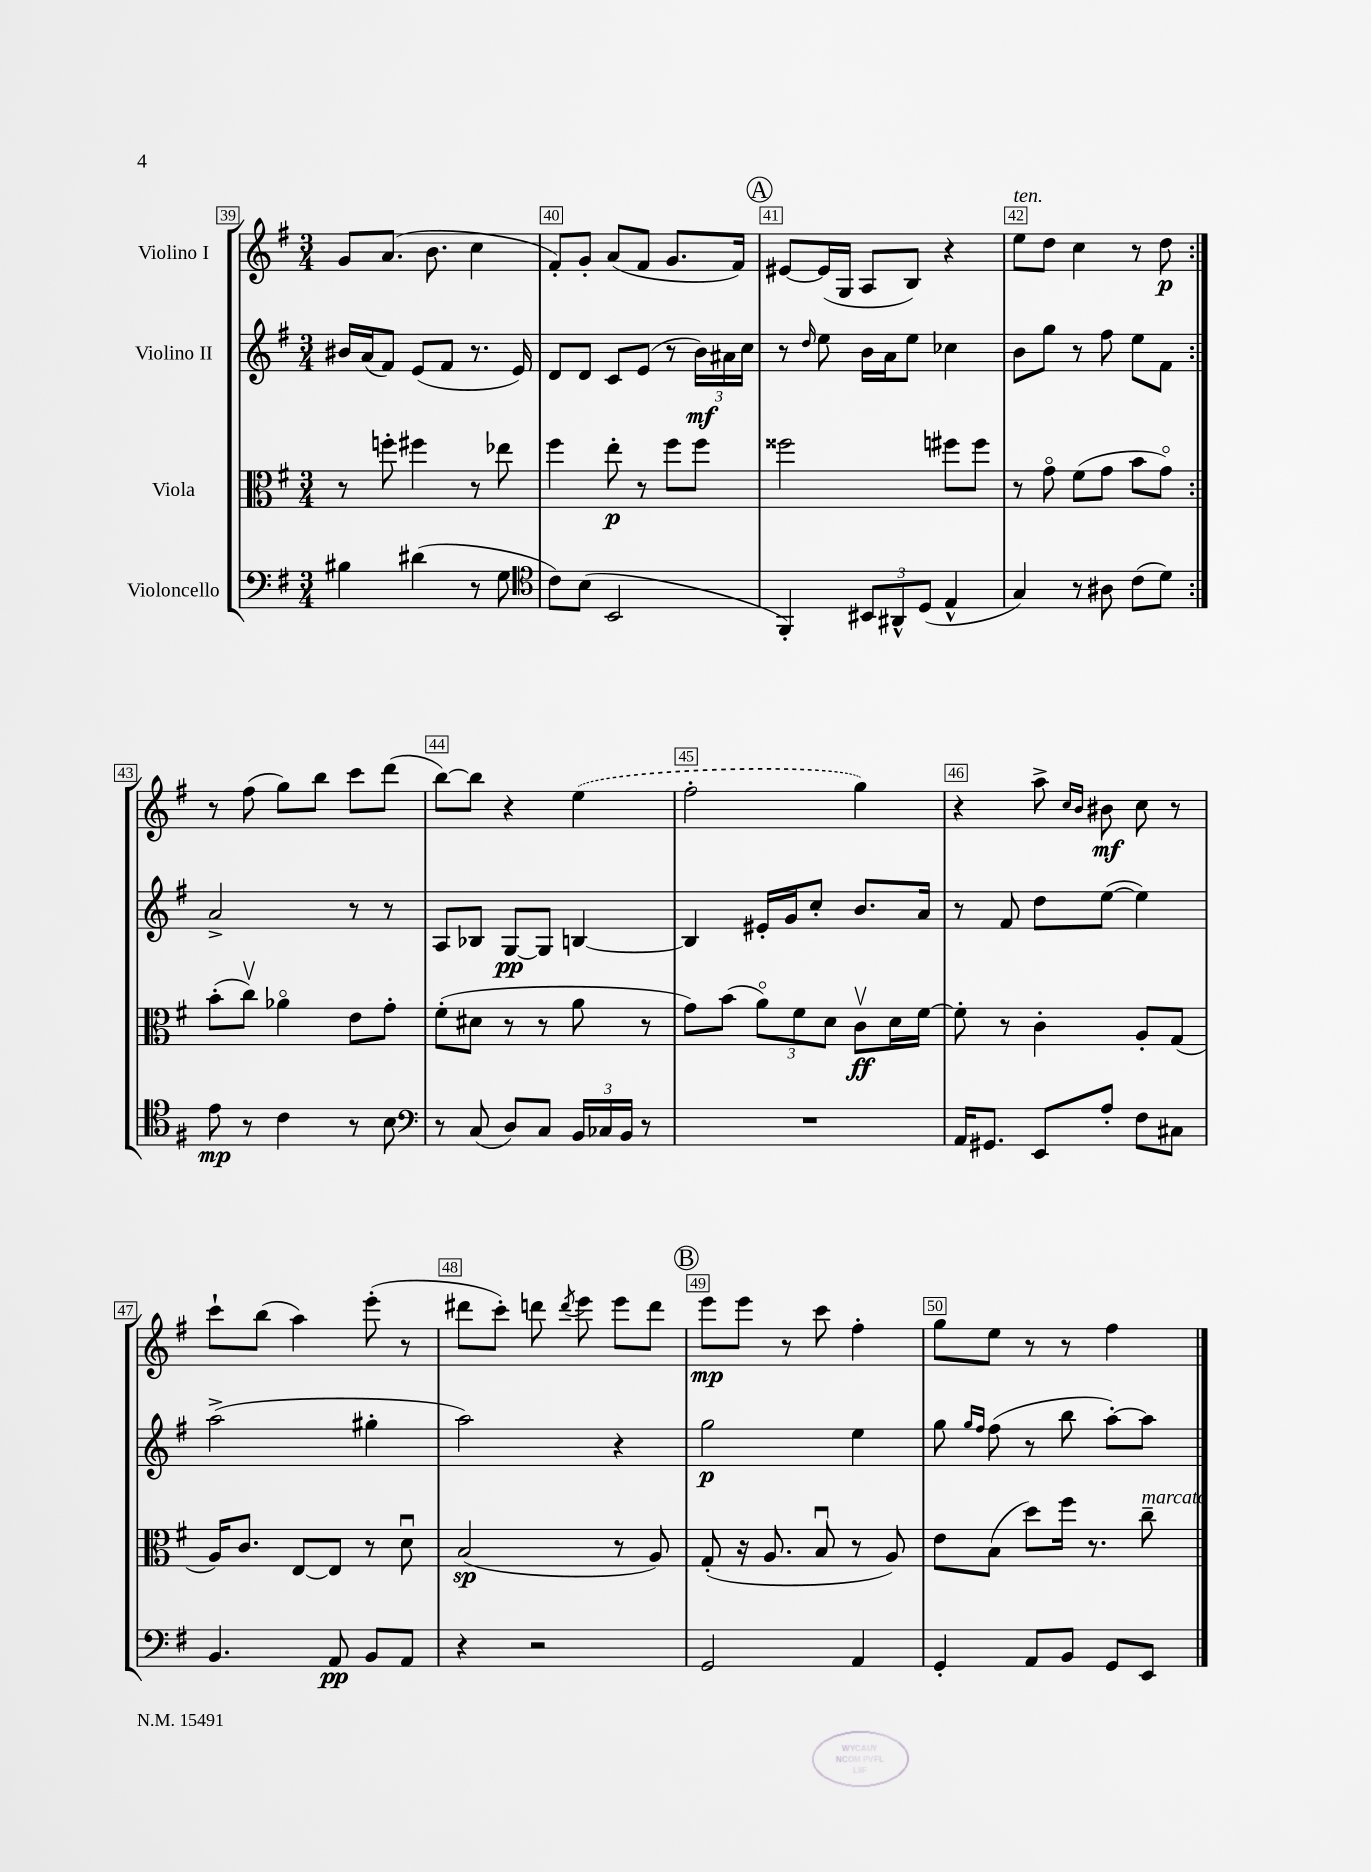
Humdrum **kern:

**kern	**dynam	**kern	**dynam	**kern	**dynam	**kern	**dynam
*part4	*part4	*part3	*part3	*part2	*part2	*part1	*part1
*staff4	*staff4	*staff3	*staff3	*staff2	*staff2	*staff1	*staff1
*I"Violoncello	*	*I"Viola	*	*I"Violino II	*	*I"Violino I	*
*clefF4	*	*clefC3	*	*clefG2	*	*clefG2	*
*k[f#]	*	*k[f#]	*	*k[f#]	*	*k[f#]	*
*M3/4	*	*M3/4	*	*M3/4	*	*M3/4	*
=39	=39	=39	=39	=39	=39	=39	=39
4B#X\	.	8r	.	16b#X/LL	.	8g/L	.
.	.	.	.	(16a/J	.	.	.
.	.	8ffn'\	.	8f#/J)	.	(8.a/J	.
(4d#X\	.	4ff#X\	.	(8e/L	.	.	.
.	.	.	.	.	.	8.b\	.
.	.	.	.	8f#/J	.	.	.
8r	.	8r	.	8.r	.	4cc\	.
8G\	.	8ee-X\	.	.	.	.	.
.	.	.	.	16e/)	.	.	.
=40	=40	=40	=40	=40	=40	=40	=40
*clefC4	*	*	*	*	*	*	*
8c\L)	.	4ff#\	.	8d/L	.	8f#'/L)	.
(8B\J	.	.	.	8d/J	.	8g'/J	.
2BB/	.	8ee'\	p	8c/L	.	(8a/L	.
.	.	8r	.	(8e/J	.	8f#/J	.
.	.	8ff#\L	.	8r	.	8.g/L	.
.	.	8ff#\J	.	24b\LL)	mf	.	.
.	.	.	.	24a#X\	.	.	.
.	.	.	.	.	.	16f#/Jk)	.
.	.	.	.	24cc\JJ	.	.	.
!!LO:REH:place=s1:t=A
=41	=41	=41	=41	=41	=41	=41	=41
4FF#'/)	.	2ff##X\	.	8r	.	[8e#X/L	.
.	.	.	.	16qqdd/	.	.	.
.	.	.	.	8ee\	.	(16e#/L]	.
.	.	.	.	.	.	16G/JJ	.
12BB#X/L	.	.	.	16b\LL	.	8A/L	.
.	.	.	.	16a\J	.	.	.
12AA#X^^/	.	.	.	.	.	.	.
.	.	.	.	8ee\J	.	8B/J)	.
(12D/J	.	.	.	.	.	.	.
4E^^/	.	8ff#X\L	.	4cc-X\	.	4r	.
.	.	8ff#\J	.	.	.	.	.
=42	=42	=42	=42	=42	=42	=42	=42
!	!	!	!	!	!	!LO:TX:a:i:t=ten.	!
4G/)	.	8r	.	8b\L	.	8ee\L	.
.	.	8g\	.	8gg\J	.	8dd\J	.
8r	.	(8f#\L	.	8r	.	4cc\	.
8A#X\	.	8g\J	.	8ff#\	.	.	.
(8c\L	.	8b\L	.	8ee\L	.	8r	.
8d\J)	.	8g\J)	.	8f#\J	.	8dd\	p
!!LO:LB:g=z
=43:|!	=43:|!	=43:|!	=43:|!	=43:|!	=43:|!	=43:|!	=43:|!
8e\	mp	(8b'\L	.	2a^/	.	8r	.
8r	.	8ccv\J)	.	.	.	(8ff#\	.
4c\	.	4a-X\	.	.	.	8gg\L)	.
.	.	.	.	.	.	8bb\J	.
8r	.	8e\L	.	8r	.	8ccc\L	.
8B\	.	8g'\J	.	8r	.	(8ddd\J	.
=44	=44	=44	=44	=44	=44	=44	=44
*clefF4	*	*	*	*	*	*	*
8r	.	(8f#'\L	.	8A/L	.	[8bb\L)	.
(8C/	.	8d#X\J	.	8B-X/J	.	8bb\J]	.
8D/L)	.	8r	.	[8G/L	pp	4r	.
8C/J	.	8r	.	8G/J]	.	.	.
24BB/LL	.	8a\	.	[4Bn/	.	(4ee\	.
24C-X/	.	.	.	.	.	.	.
24BB/JJ	.	.	.	.	.	.	.
8r	.	8r	.	.	.	.	.
=45	=45	=45	=45	=45	=45	=45	=45
2.r	.	8g\L)	.	4B/]	.	2ff#'\	.
.	.	(8b\J	.	.	.	.	.
.	.	12a\L)	.	16e#X'/LL	.	.	.
.	.	.	.	16g/J	.	.	.
.	.	12f#\	.	.	.	.	.
.	.	.	.	8cc'/J	.	.	.
.	.	12d\J	.	.	.	.	.
.	.	8cv\L	ff	8.b/L	.	4gg\)	.
.	.	16d\L	.	.	.	.	.
.	.	[16f#\JJ	.	16a/Jk	.	.	.
=46	=46	=46	=46	=46	=46	=46	=46
16AA/KL	.	8f#'\]	.	8r	.	4r	.
8.GG#X/J	.	.	.	.	.	.	.
.	.	8r	.	8f#/	.	.	.
8EE/L	.	4c'\	.	8dd\L	.	8aa^\	.
.	.	.	.	.	.	16qqcc/LL	.
.	.	.	.	.	.	16qqb/JJ	.
8A'/J	.	.	.	([8ee\J	.	8b#X\	mf
8F#\L	.	8A'/L	.	4ee\])	.	8cc\	.
8C#X\J	.	(8G/J	.	.	.	8r	.
!!LO:LB:g=z
=47	=47	=47	=47	=47	=47	=47	=47
4.BB/	.	16A/KL)	.	(2aa^\	.	8ccc`\L	.
.	.	8.c/J	.	.	.	.	.
.	.	.	.	.	.	(8bb\J	.
.	.	[8E/L	.	.	.	4aa\)	.
8AA/	pp	8E/J]	.	.	.	.	.
8BB/L	.	8r	.	4gg#X'\	.	(8eee'\	.
8AA/J	.	8du\	.	.	.	8r	.
=48	=48	=48	=48	=48	=48	=48	=48
4r	.	(2B/	sp	2aa\)	.	8ddd#X\L	.
.	.	.	.	.	.	8ccc'\J)	.
2r	.	.	.	.	.	8dddn\	.
.	.	.	.	.	.	8qddd/	.
.	.	.	.	.	.	8eee\	.
.	.	8r	.	4r	.	8eee\L	.
.	.	8A/)	.	.	.	8ddd\J	.
!!LO:REH:place=s1:t=B
=49	=49	=49	=49	=49	=49	=49	=49
2GG/	.	(8G'/	.	2gg\	p	8eee\L	mp
.	.	16r	.	.	.	8eee\J	.
.	.	8.A/	.	.	.	.	.
.	.	.	.	.	.	8r	.
.	.	8Bu/	.	.	.	8ccc\	.
4AA/	.	8r	.	4ee\	.	4ff#'\	.
.	.	8A/)	.	.	.	.	.
=50	=50	=50	=50	=50	=50	=50	=50
4GG'/	.	8e\L	.	8gg\	.	8gg\L	.
.	.	.	.	16qqgg/LL	.	.	.
.	.	.	.	16qqff#/JJ	.	.	.
.	.	(8B\J	.	(8ff#\	.	8ee\J	.
8AA/L	.	8dd\L)	.	8r	.	8r	.
8BB/J	.	16ff#\Jk	.	8bb\	.	8r	.
.	.	8.r	.	.	.	.	.
8GG/L	.	.	.	[8aa'\L)	.	4ff#\	.
!	!	!LO:TX:a:i:t=marcato	!	!	!	!	!
8EE/J	.	8cc~\	.	8aa\J]	.	.	.
==	==	==	==	==	==	==	==
*-	*-	*-	*-	*-	*-	*-	*-
